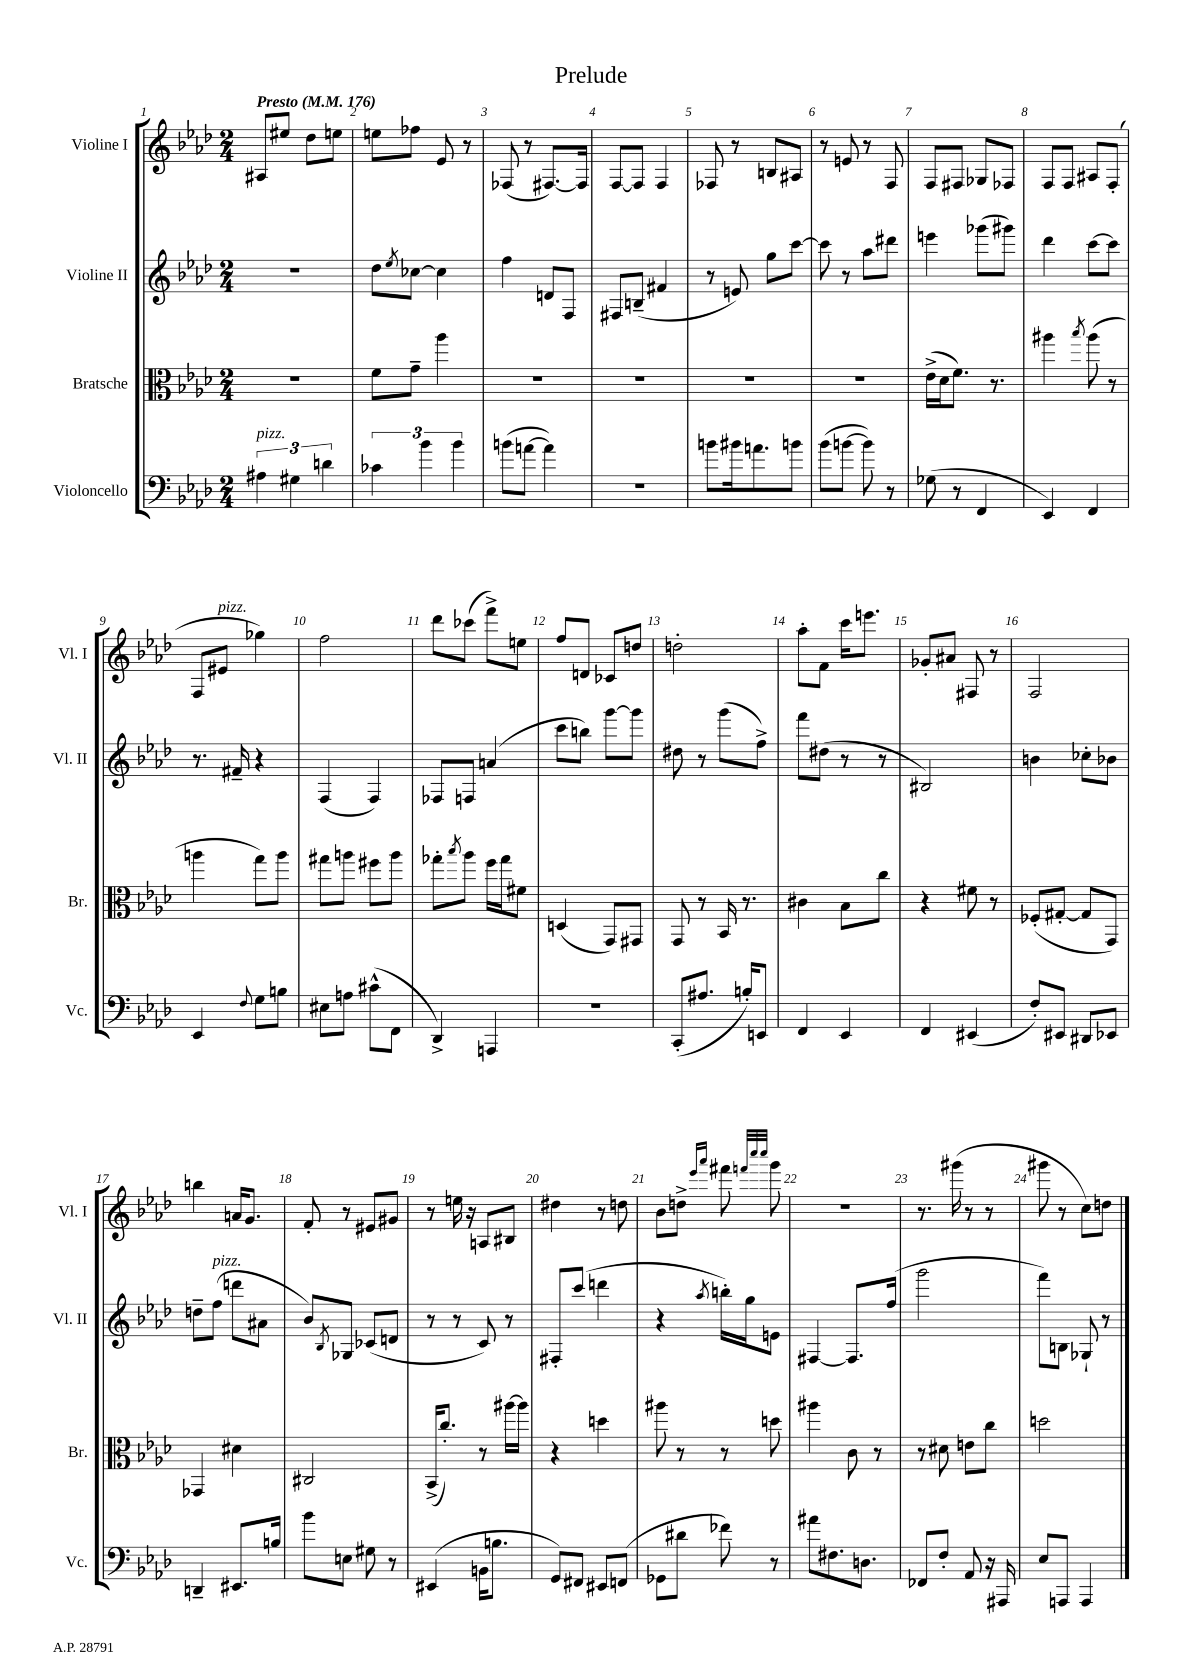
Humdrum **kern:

**kern	**kern	**kern	**kern
*part4	*part3	*part2	*part1
*staff4	*staff3	*staff2	*staff1
*I"Violoncello	*I"Bratsche	*I"Violine II	*I"Violine I
*I'Vc.	*I'Br.	*I'Vl. II	*I'Vl. I
*clefF4	*clefC3	*clefG2	*clefG2
*k[b-e-a-d-]	*k[b-e-a-d-]	*k[b-e-a-d-]	*k[b-e-a-d-]
*M2/4	*M2/4	*M2/4	*M2/4
*MM176	*MM176	*MM176	*MM176
=1	=1	=1	=1
!	!	!	!LO:TX:a:B:t=Presto
!LO:TX:a:i:t=pizz.	!	!	!
6A#X\	2r	2r	8A#X/L
.	.	.	8ee#X/J
6G#X\	.	.	.
.	.	.	8dd-\L
6dn\	.	.	.
.	.	.	8een\J
=2	=2	=2	=2
6c-X\	8f\L	8dd-\L	8een\L
.	.	8qee-/	.
.	8g~\J	[8cc-X\J	8ff-X\J
6b-\	.	.	.
.	4aa-\	4cc-\]	8e-/
6b-\	.	.	.
.	.	.	8r
=3	=3	=3	=3
(8bn\L	2r	4ff\	(8F-X/
[8an\J	.	.	8r
4a\])	.	8dn/L	[8.F#X/L)
.	.	8F/J	.
.	.	.	16F#/Jk]
=4	=4	=4	=4
2r	2r	8F#X/L	[8F/L
.	.	(8Bn~/J	8F/J]
.	.	4f#X/	4F/
=5	=5	=5	=5
8bn\L	2r	8r	8F-X/
16b#X\k	.	8en/)	8r
8.an\	.	.	.
.	.	8gg\L	8Bn/L
8bn\J	.	[8ccc\J	8A#X/J
=6	=6	=6	=6
(8b-\L	2r	8ccc\]	8r
[8bn\J	.	8r	8en/
8b\])	.	8aa-\L	8r
8r	.	8ddd#X\J	8F/
=7	=7	=7	=7
(8G-X\	(16e-^\LL	4eeen\	8F/L
.	16d-\J	.	.
8r	8.f\J)	.	8F#X/J
4FF/	.	(8ggg-X\L	8G-X/L
.	8.r	.	.
.	.	8ggg#X\J)	8F-X/J
=8	=8	=8	=8
4EE-/)	4aa#X\	4ddd-\	8F/L
.	.	.	8F/J
.	8qbb-/	.	.
4FF/	(8aa#\	[8ccc\L	8A#X/L
.	8r	8ccc\J]	(8F'/J
!!LO:LB:g=z
=9	=9	=9	=9
4EE-/	4aan\	8.r	8F/L
!	!	!	!LO:TX:a:i:t=pizz.
.	.	.	8e#X/J
.	.	16f#X~/	.
8qqF/	.	.	.
8G\L	8gg\L)	4r	4gg-X\)
8Bn\J	8aa\J	.	.
=10	=10	=10	=10
8E#X\L	8gg#X\L	(4F/	2ff\
8An\J	8aan\J	.	.
(8c#X^^\L	8ff#X\L	4F/)	.
8FF\J	8aa\J	.	.
=11	=11	=11	=11
4DD-^/)	8gg-X'\L	8F-X/L	8ddd-\L
.	8qbb-/	.	.
.	8aa-\J	8Fn/J	(8ccc-X\J
4AAAn/	16ff\LL	(4an/	8fff^\L)
.	16gg-\J	.	.
.	8f#X\J	.	8een\J
=12	=12	=12	=12
2r	(4Dn/	8ccc\L	8ff/L
.	.	8bbn\J)	8dn/J
.	8GG/L)	[8ggg\L	8c-X/L
.	8GG#X/J	8ggg\J]	8ddn/J
=13	=13	=13	=13
(8CC'/L	8GG/	8dd#X\	2ddn'\
8.A#X/J	8r	8r	.
.	16BB-/	(8ggg\L	.
16Bn'/KL)	8.r	.	.
8EEn/J	.	8ff^\J)	.
=14	=14	=14	=14
4FF/	4c#X\	8fff\L	8aa-'\L
.	.	(8dd#X\J	8f\J
4EE-/	8B-\L	8r	16ccc\KL
.	.	.	8.eeen\J
.	8cc\J	8r	.
=15	=15	=15	=15
4FF/	4r	2B#X/)	8g-X'/L
.	.	.	8a#X/J
(4EE#X/	8f#X\	.	8F#X/
.	8r	.	8r
=16	=16	=16	=16
8F'/L)	(8F-X'/L	4bn\	2F/
8EE#X/J	[8G#X'/J	.	.
8DD#X/L	8G#/L]	8cc-X'\L	.
8EE-X/J	8GG/J)	8b-X\J	.
!!LO:LB:g=z
=17	=17	=17	=17
4DDn~/	4GG-X/	8ddn~\L	4bbn\
!	!	!LO:TX:a:i:t=pizz.	!
.	.	(8ff\J	.
8.EE#X/L	4d#X\	8dddn\L	16an/KL
.	.	.	8.g/J
.	.	8a#X\J	.
16Bn/Jk	.	.	.
=18	=18	=18	=18
8b-\L	2C#X/	8b-/L)	8f'/
.	.	8qB-/	.
8En\J	.	8G-X/J	8r
8G#X\	.	(8c-X/L	8e#X/L
8r	.	8dn/J	8g#X/J
=19	=19	=19	=19
(4EE#X/	(16BB-^/KL	8r	8r
.	8.cc'/J)	.	.
.	.	8r	16een\
.	.	.	16r
16BBn\KL	8r	8c/)	8An/L
8.Bn\J	.	.	.
.	[16aa#X\LL	8r	8B#X/J
.	16aa#\JJ]	.	.
=20	=20	=20	=20
8GG/L)	4r	8F#X'/L	4dd#X\
8FF#X/J	.	(8ccc/J	.
8EE#X/L	4ddn\	4dddn\	8r
(8FFn/J	.	.	8ddn\
=21	=21	=21	=21
8GG-X\L	8aa#X\	4r	8b-\L
8d#X\J	8r	.	8ddn^\J
.	.	.	16qqeee-/LL
.	.	8qaa-/	16qqaaa-/JJ
8f-X\)	8r	16bbn'\LL)	8fff#X\
.	.	16gg\J	.
.	.	.	32qqfffn/LLL
.	.	.	32qqcccc/
.	.	.	32qqcccc/JJJ
8r	8ddn\	8en\J	8ggg\
=22	=22	=22	=22
8a#X\L	4aa#X\	[4F#X/	2r
8.F#X\	.	.	.
.	8c\	8.F#/L]	.
8.Dn\J	.	.	.
.	8r	.	.
.	.	(16ff/Jk	.
=23	=23	=23	=23
8FF-X/L	8r	2ggg\	8.r
8F'/J	8d#X\	.	.
.	.	.	(16ggg#X\
8AA-/	8en\L	.	8r
16r	8cc\J	.	8r
16AAA#X/	.	.	.
=24	=24	=24	=24
8E-/L	2ddn\	8fff\L)	8ggg#X\
8AAAn/J	.	8Bn\J	8r
4AAA/	.	8G-X`/	8cc\L)
.	.	8r	8ddn\J
==	==	==	==
*-	*-	*-	*-
